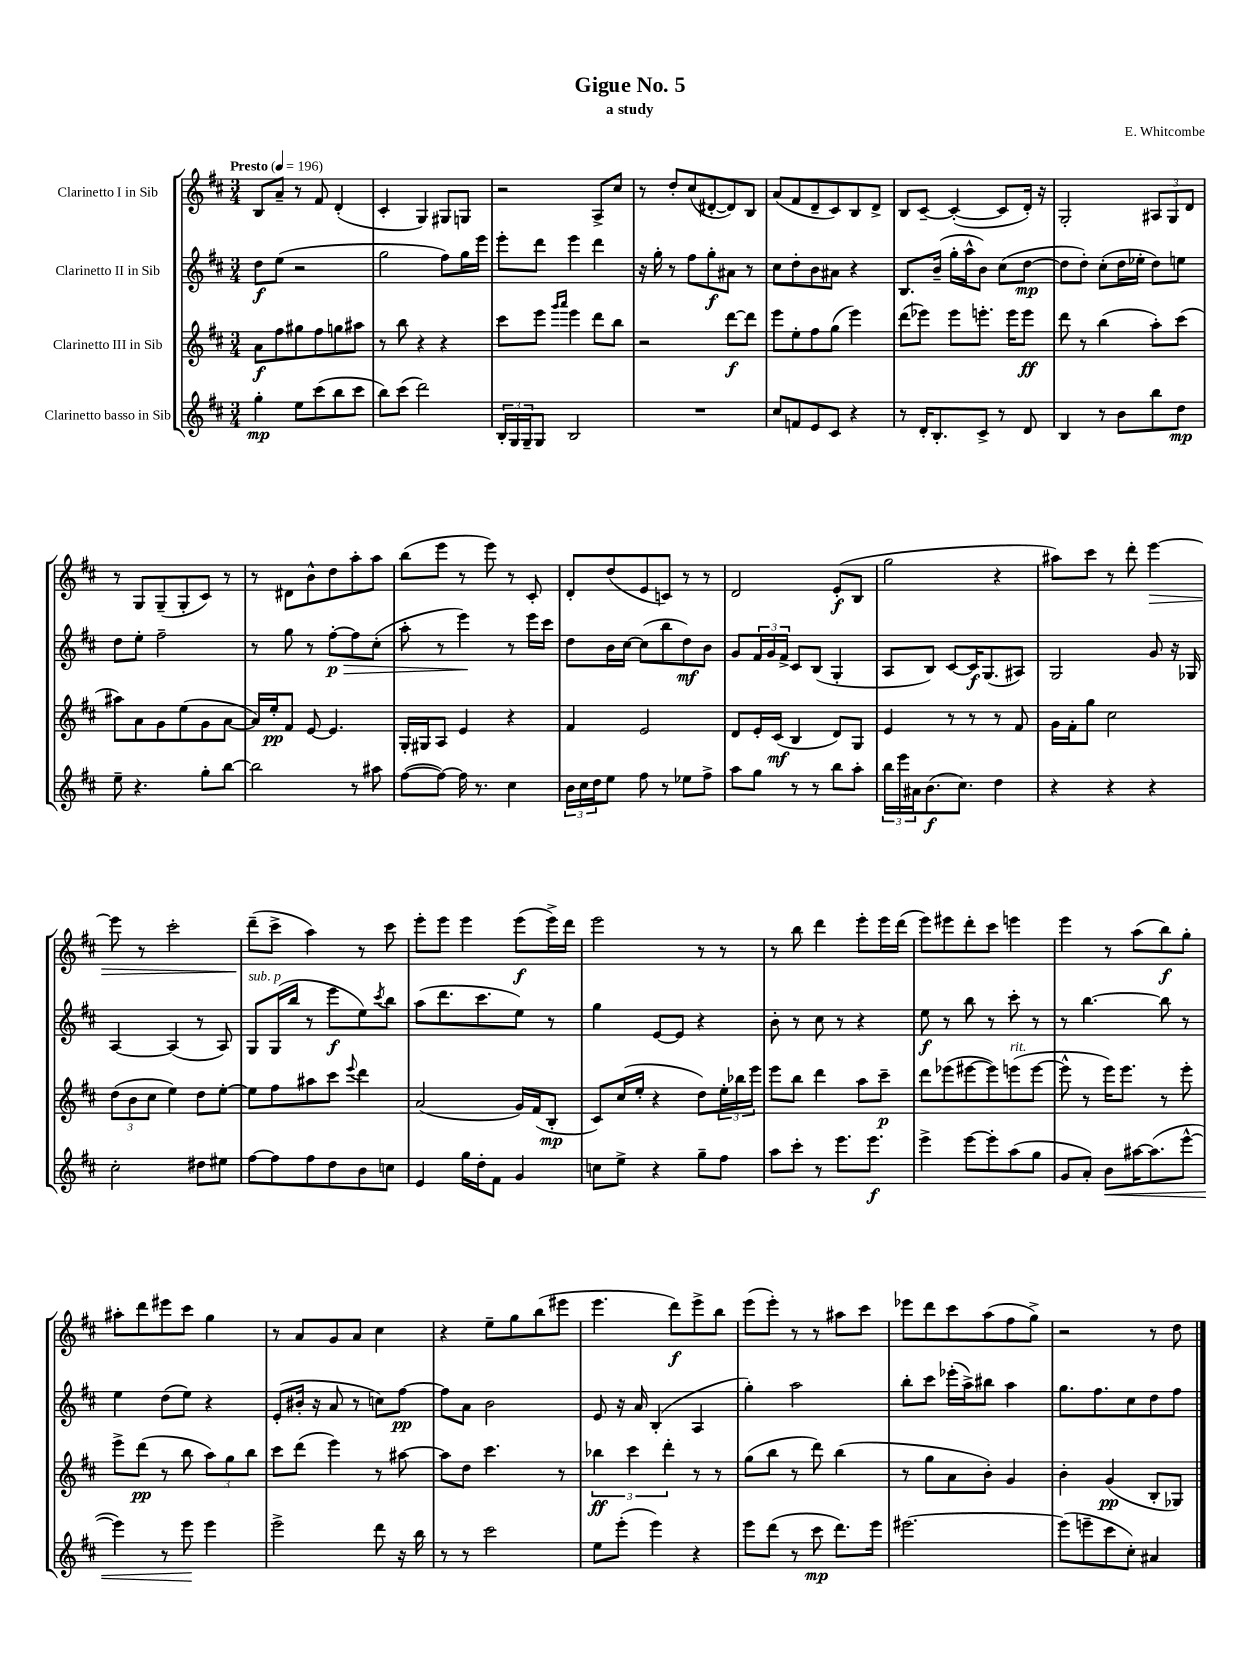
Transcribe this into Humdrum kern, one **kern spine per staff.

**kern	**kern	**kern	**kern
*staff4	*staff3	*staff2	*staff1
*clefG2	*clefG2	*clefG2	*clefG2
*k[f#c#]	*k[f#c#]	*k[f#c#]	*k[f#c#]
*M3/4	*M3/4	*M3/4	*M3/4
*MM196	*MM196	*MM196	*MM196
4gg'	8a	8dd	8B
.	8ff#	(8ee	8a~
8ee	8gg#	2r	8r
(8ccc#	8ff#	.	8f#
8bb	8gg	.	(4d'
8ccc#	8aa#	.	.
=	=	=	=
8bb)	8r	2gg	4c#'
(8ccc#	8bb	.	.
2ddd)	4r	.	4G)
.	4r	8ff#)	8G#
.	.	16gg	8G
.	.	16eee	.
=	=	=	=
24B'	8ccc#	8eee'	2r
24G	.	.	.
24G~	.	.	.
8G	8eee	8ddd	.
.	16qqggg	.	.
.	16qqaaa	.	.
2B	4eee	4eee	.
.	8ddd	4ddd	8A^
.	8bb	.	8cc#
=	=	=	=
2.r	2r	16r	8r
.	.	16gg'	.
.	.	8r	8dd'
.	.	8ff#	(8cc#
.	.	8gg'	[8d#'
.	[8ddd	8a#	8d#])
.	8ddd]	8r	8B
=	=	=	=
8cc#	8eee	8cc#	(8a
8f	8ee'	8dd'	8f#
8e	8ff#	8b	8d~
8c#	(8gg	8a#	8c#)
4r	4eee)	4r	8B
.	.	.	8d^
=	=	=	=
8r	(8ddd	8.B	8B
16d'	8eee-)	.	[8c#~
8.B'	.	(16b~	.
.	8eee-	16gg'	(4c#'_
.	.	16aa^^	.
8c#^	8.eee'	8b)	.
8r	.	(8cc#	8c#]
.	16eee	.	.
8d	8eee	[8dd	16d')
.	.	.	16r
=	=	=	=
4B	8ddd	8dd]	2G'
.	8r	8dd')	.
8r	(4bb	(8cc#'	.
8b	.	16dd	.
.	.	16ee-'	.
8bb	8aa')	8dd)	12A#
.	.	.	12G
8dd	(8ccc#	8ee	.
.	.	.	12d
=	=	=	=
8ee~	8aa#)	8dd	8r
4.r	8a	8ee'	8G
.	8g	2ff#~	(8G~
.	(8ee	.	8G'
8gg'	8g	.	8c#)
[8bb	[8a	.	8r
=	=	=	=
2bb]	16a])	8r	8r
.	16ee'	.	.
.	8f#	8gg	8d#
.	[8e	8r	8b^^
.	4.e]	[8ff#'	8dd
8r	.	8ff#]	8aa'
8aa#	.	(8cc#'	8aa
=	=	=	=
([8ff#	16G'	8aa'	(8bb
.	16G#	.	.
8ff#_)	8A	8r	8eee
16ff#]	4e	4eee)	8r
8.r	.	.	.
.	.	.	8eee)
4cc#	4r	8r	8r
.	.	16eee	8c#'
.	.	16ccc#	.
=	=	=	=
24b	4f#	8dd	8d'
24cc#	.	.	.
24dd	.	.	.
8ee	.	16b	(8dd
.	.	[16cc#	.
8ff#	2e	(8cc#]	8e
8r	.	8bb	8c)
8ee-	.	8dd)	8r
8ff#^	.	8b	8r
=	=	=	=
8aa	8d	8g	2d
8gg	16e'	24f#	.
.	.	24g	.
.	(16c#	.	.
.	.	24f#^	.
8r	4B	8c#	.
8r	.	(8B	.
8bb	8d)	4G'	(8e'
8aa'	8G	.	8B
=	=	=	=
24bb	4e	8A	2gg
24eee	.	.	.
24a#	.	.	.
(8.b	.	8B)	.
.	8r	[8c#	.
8.cc#)	.	.	.
.	8r	16c#]	.
.	.	(8.G	.
4dd	8r	.	4r
.	8f#	8A#)	.
=	=	=	=
4r	16g	2G	8aa#)
.	16f#'	.	.
.	8gg	.	8ccc#
4r	2cc#	.	8r
.	.	.	8ddd'
4r	.	8g	[4eee
.	.	16r	.
.	.	16G-	.
=	=	=	=
2cc#'	(12dd	[4A	8eee]
.	12b	.	.
.	.	.	8r
.	12cc#	.	.
.	4ee)	(4A]	2ccc#'
8dd#	8dd	8r	.
8ee#	[8ee'	8A)	.
=	=	=	=
[8ff#	8ee]	8G	(8ddd~
8ff#]	8ff#	(16G	8ccc#^
.	.	16bb	.
8ff#	8aa#	8r	4aa)
8dd	8ccc#	8eee	.
.	8qqeee	.	.
8b	4ddd	8ee)	8r
.	.	8qccc#	.
8cc	.	8bb	8ccc#
=	=	=	=
4e	(2a	(8aa	8eee'
.	.	8.ddd	8eee
16gg	.	.	4eee
16dd'	.	8.ccc#	.
8f#	.	.	.
4g	16g)	8ee)	(8eee
.	(16f#	.	.
.	8B'	8r	16eee^)
.	.	.	16ddd
=	=	=	=
8cc	8c#)	4gg	2eee
8ee^	(16cc#	.	.
.	16ee'	.	.
4r	4r	[8e	.
.	.	8e]	.
8gg~	8dd)	4r	8r
8ff#	24ee'	.	8r
.	24bb-	.	.
.	24eee	.	.
=	=	=	=
8aa	8eee	8b'	8r
8ccc#'	8bb	8r	8bb
8r	4ddd	8cc#	4ddd
8.eee	.	8r	.
.	8aa	4r	8eee'
8.eee	.	.	.
.	8ccc#~	.	16eee
.	.	.	(16ddd
=	=	=	=
4eee^	8ddd	8ee	8eee)
.	(8eee-	8r	8eee#
[8eee	[8eee#	8bb	8ddd'
8eee']	8eee#])	8r	8ccc#
(8aa	(8eee	8ccc#'	4eee
8gg	[8eee	8r	.
=	=	=	=
8g	8eee^^]	8r	4eee
8a')	8r	[4.bb	.
8b	16eee)	.	8r
.	8.eee	.	.
[16aa#	.	.	(8aa
(8.aa#]	.	.	.
.	8r	8bb]	8bb)
[8eee^^	8eee'	8r	8gg'
=	=	=	=
4eee])	8eee^	4ee	8aa#'
.	(8ddd	.	8ddd
8r	8r	(8dd	8eee#
8eee	8bb	8ee)	8ccc#
4eee	12aa)	4r	4gg
.	12gg	.	.
.	12bb	.	.
=	=	=	=
2eee^	8ccc#	(8e'	8r
.	(8ddd	16b#'	8a
.	.	16r	.
.	4eee)	8a	8g
.	.	8r	8a
8ddd	8r	8cc)	4cc#
16r	[8aa#	[8ff#	.
16bb	.	.	.
=	=	=	=
8r	8aa#]	8ff#]	4r
8r	8dd	8a	.
2ccc#	4.ccc#	2b	8ee~
.	.	.	8gg
.	.	.	(8bb
.	8r	.	8eee#
=	=	=	=
8ee	6bb-	8e	4.eee
(8eee'	.	16r	.
.	6ccc#	.	.
.	.	16a	.
4eee)	.	(4B'	.
.	6ddd'	.	.
.	.	.	8ddd)
4r	8r	4A	8eee^
.	8r	.	8bb
=	=	=	=
8eee	(8gg	4gg')	(8eee
(8ddd	8bb	.	8eee')
8r	8r	2aa	8r
8ccc#	8ddd)	.	8r
8.ddd)	(4bb	.	8aa#
.	.	.	8ccc#
16eee	.	.	.
=	=	=	=
[2.eee#	8r	8bb'	8eee-
.	8gg	8ccc#	8ddd
.	8a	(16eee-'	8ccc#
.	.	16aa^)	.
.	8b')	8bb#	(8aa
.	4g	4aa	8ff#
.	.	.	8gg^)
=	=	=	=
(8eee#]	4b'	8.gg	2r
8eee~	.	.	.
.	.	8.ff#	.
8ccc#	(4g	.	.
8cc#')	.	8cc#	.
4a#	8B'	8dd	8r
.	8G-)	8ff#	8dd
==	==	==	==
*-	*-	*-	*-
